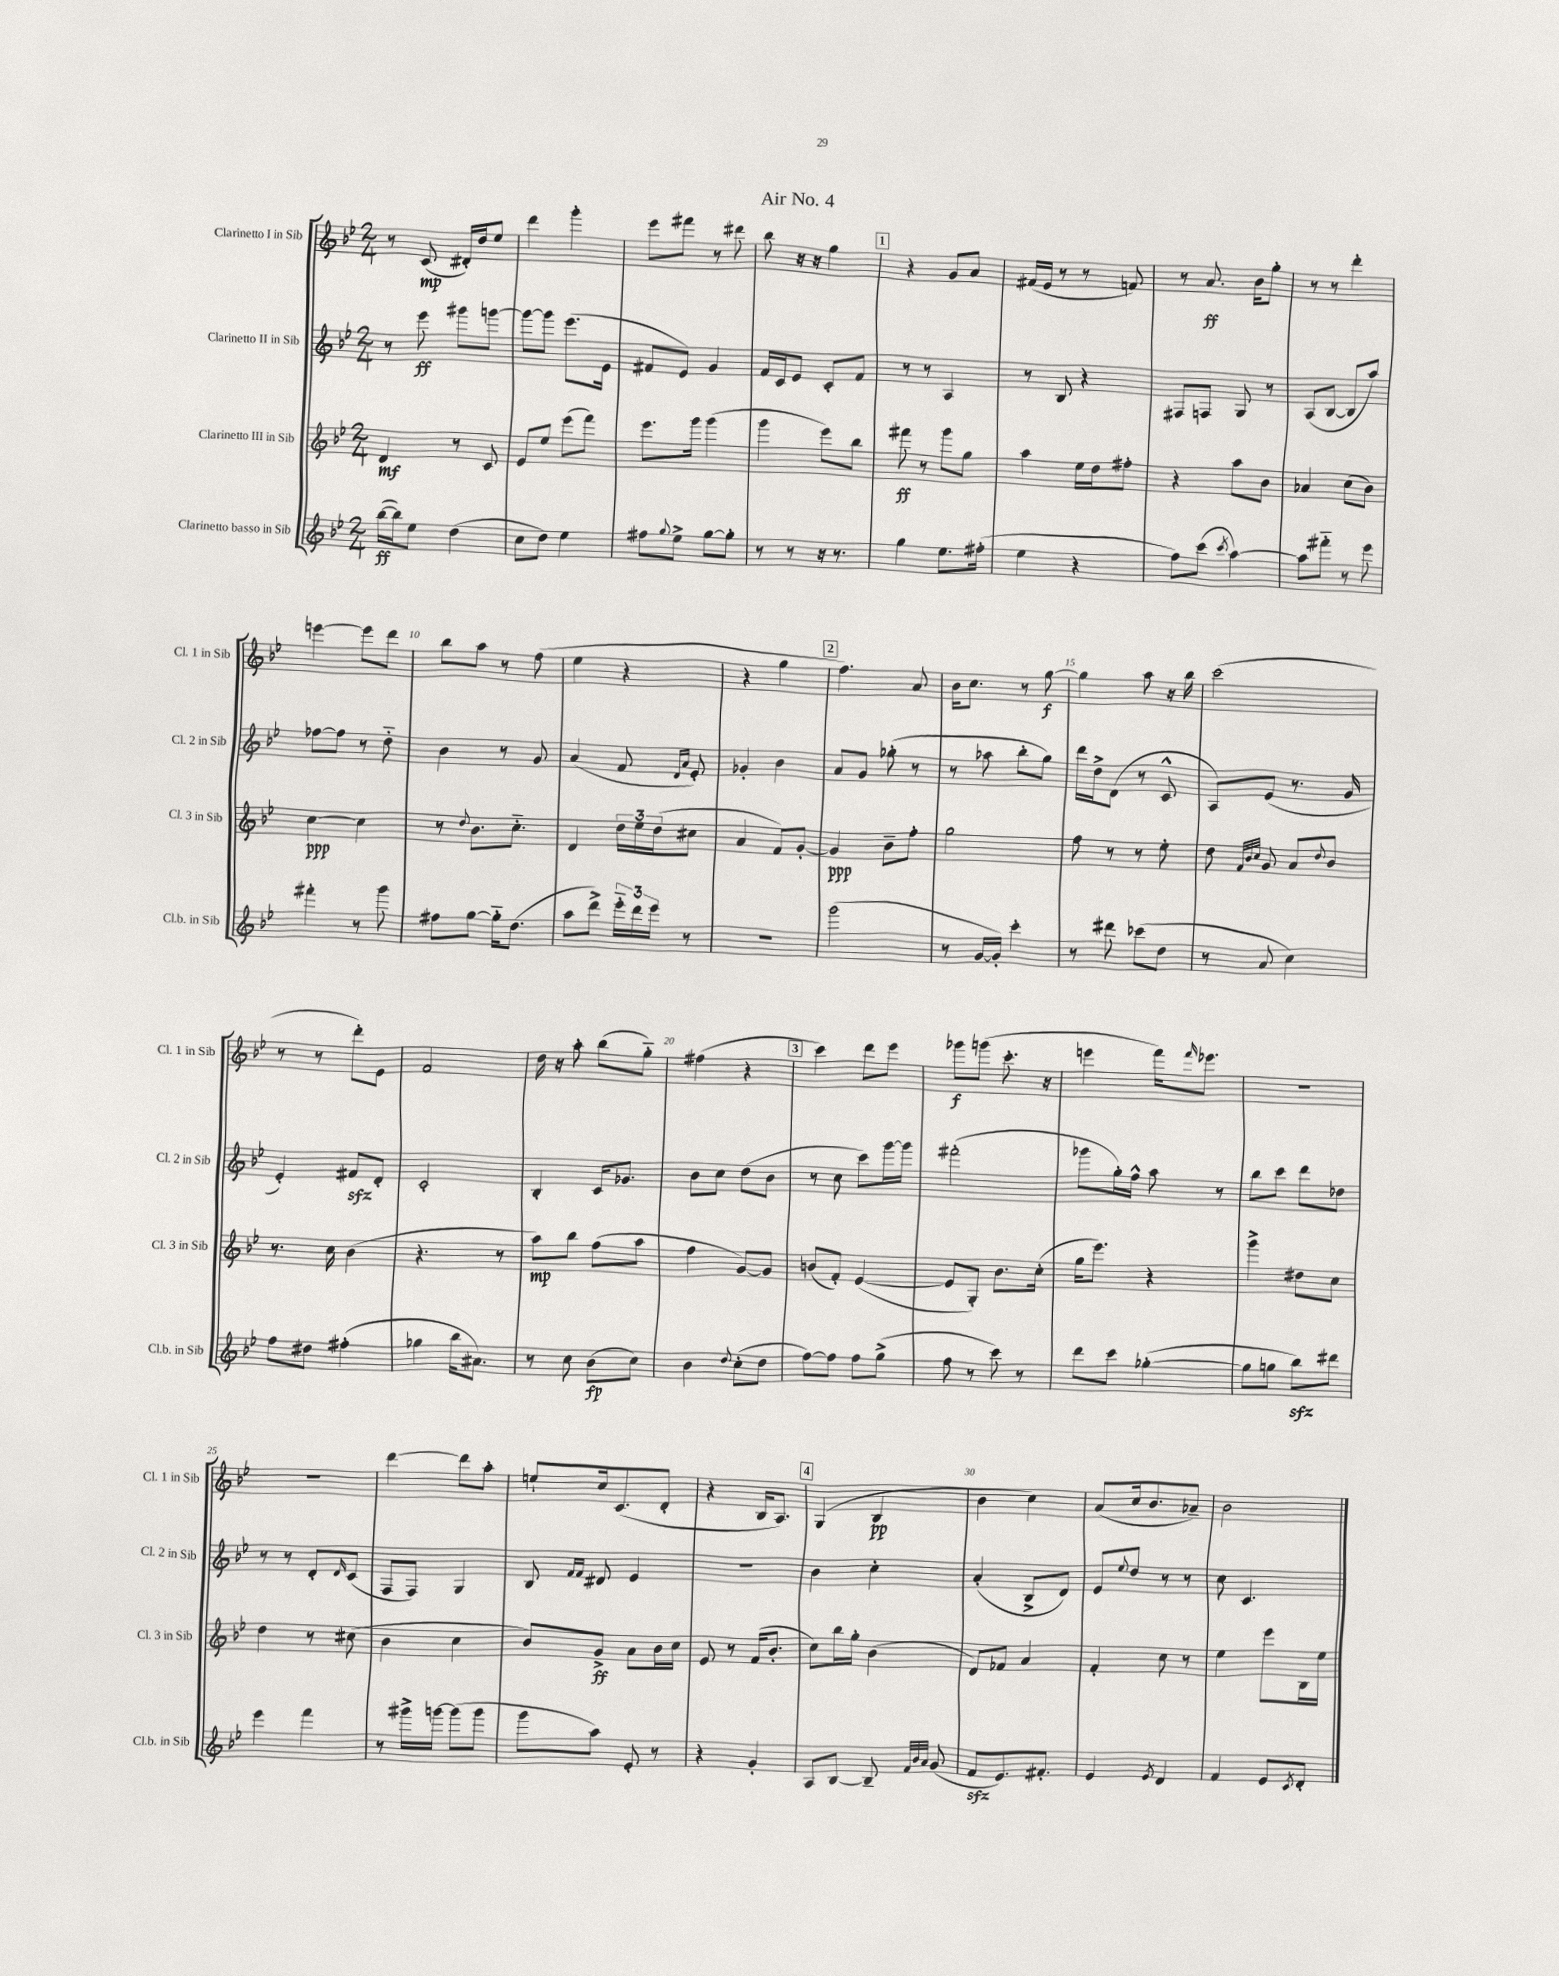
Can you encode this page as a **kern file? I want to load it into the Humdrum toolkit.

**kern	**dynam	**kern	**dynam	**kern	**dynam	**kern	**dynam
*part4	*part4	*part3	*part3	*part2	*part2	*part1	*part1
*staff4	*staff4	*staff3	*staff3	*staff2	*staff2	*staff1	*staff1
*I"Clarinetto basso in Sib	*	*I"Clarinetto III in Sib	*	*I"Clarinetto II in Sib	*	*I"Clarinetto I in Sib	*
*I'Cl.b. in Sib	*	*I'Cl. 3 in Sib	*	*I'Cl. 2 in Sib	*	*I'Cl. 1 in Sib	*
*clefG2	*	*clefG2	*	*clefG2	*	*clefG2	*
*k[b-e-]	*	*k[b-e-]	*	*k[b-e-]	*	*k[b-e-]	*
*M2/4	*	*M2/4	*	*M2/4	*	*M2/4	*
=1	=1	=1	=1	=1	=1	=1	=1
([16bb-\LL	ff	4d/	mf	8r	.	8r	.
16bb-\J])	.	.	.	.	.	.	.
8ee-\J	.	.	.	8eee-\	ff	(8c/	mp
(4dd\	.	8r	.	8ggg#X\L	.	16d#X'/LL)	.
.	.	.	.	.	.	16dd/J	.
.	.	8c/	.	[8gggn\J	.	8ee-/J	.
=2	=2	=2	=2	=2	=2	=2	=2
8cc\L	.	8e-/L	.	8ggg\L_	.	4ddd\	.
8dd\J)	.	8ee-/J	.	8ggg\J]	.	.	.
4ee-\	.	(8eee-\L	.	(8.eee-\L	.	4ggg'\	.
.	.	8fff\J)	.	.	.	.	.
.	.	.	.	16e-\Jk	.	.	.
=3	=3	=3	=3	=3	=3	=3	=3
8ff#X\L	.	8.eee-\L	.	8f#X/L	.	8eee-\L	.
8qqgg/	.	.	.	.	.	.	.
8ee-^\J	.	.	.	8e-/J)	.	8fff#X\J	.
.	.	16ggg\Jk	.	.	.	.	.
[8gg\L	.	(4ggg\	.	4g/	.	8r	.
8gg'\J]	.	.	.	.	.	8ddd#X\	.
=4	=4	=4	=4	=4	=4	=4	=4
8r	.	4ggg\	.	16f/LL	.	8bb-\	.
.	.	.	.	16c/J	.	.	.
8r	.	.	.	8e-/J	.	16r	.
.	.	.	.	.	.	16r	.
16r	.	8eee-\L)	.	8c'/L	.	4gg\	.
8.r	.	.	.	.	.	.	.
.	.	8bb-\J	.	8f/J	.	.	.
!!LO:REH:place=s1:t=1
=5	=5	=5	=5	=5	=5	=5	=5
4gg\	.	8fff#X\	ff	8r	.	4r	.
.	.	8r	.	8r	.	.	.
8.ee-\L	.	8ggg\L	.	4A/	.	8g/L	.
.	.	8gg\J	.	.	.	8a/J	.
(16ff#X'\Jk	.	.	.	.	.	.	.
=6	=6	=6	=6	=6	=6	=6	=6
4ee-\	.	4aa\	.	8r	.	(16f#X/LL	.
.	.	.	.	.	.	16e-/JJ	.
.	.	.	.	8B-/	.	8r	.
4r	.	16ee-\LL	.	4r	.	8r	.
.	.	16dd\J	.	.	.	.	.
.	.	8ff#X'\J	.	.	.	8fn/)	.
=7	=7	=7	=7	=7	=7	=7	=7
8ff\L)	.	4r	.	8F#X/L	.	8r	.
(8ccc\J	.	.	.	8Fn/J	.	8.a/	ff
8qccc/	.	.	.	.	.	.	.
[4aa\)	.	8aa\L	.	8G/	.	.	.
.	.	.	.	.	.	16b-\KL	.
.	.	8b-\J	.	8r	.	8gg'\J	.
=8	=8	=8	=8	=8	=8	=8	=8
8aa\L]	.	4a-X/	.	(8A/L	.	8r	.
8fff#X\J	.	.	.	[8B-/J	.	8r	.
8r	.	(8cc\L	.	8B-/L]	.	4ddd'\	.
8eee-\	.	8b-\J)	.	8aa/J)	.	.	.
!!LO:LB:g=z
=9	=9	=9	=9	=9	=9	=9	=9
4fff#X'\	.	[4cc\	ppp	[8ff-X\L	.	[4eeen\	.
.	.	.	.	8ff-\J]	.	.	.
8r	.	4cc\]	.	8r	.	8eee\L]	.
8ggg\	.	.	.	8dd\	.	8ddd\J	.
=10	=10	=10	=10	=10	=10	=10	=10
8ff#X\L	.	8r	.	4b-\	.	8bb-\L	.
.	.	8qqdd/	.	.	.	.	.
[8gg\J	.	8.b-\L	.	.	.	8aa\J	.
16gg\KL]	.	.	.	8r	.	8r	.
(8.dd\J	.	8.cc\J	.	.	.	.	.
.	.	.	.	8g/	.	(8ff\	.
=11	=11	=11	=11	=11	=11	=11	=11
8aa\L	.	4d/	.	(4a/	.	4ee-\	.
8ddd^\J)	.	.	.	.	.	.	.
24eee-\LL	.	24dd\LL	.	8f/	.	4r	.
24ddd\	.	24ee-\	.	.	.	.	.
24eee-\JJ	.	(24dd\J	.	.	.	.	.
.	.	.	.	16qqd/LL	.	.	.
.	.	.	.	16qqa/JJ	.	.	.
8r	.	8cc#X\J	.	8e-'/)	.	.	.
=12	=12	=12	=12	=12	=12	=12	=12
2r	.	4a/	.	4g-X'/	.	4r	.
.	.	8f/L)	.	4b-\	.	4gg\	.
.	.	[8g'/J	.	.	.	.	.
!!LO:REH:place=s1:t=2
=13	=13	=13	=13	=13	=13	=13	=13
(2ggg\	.	4g/]	ppp	8a/L	.	4.ff\)	.
.	.	.	.	8g/J	.	.	.
.	.	8b-~\L	.	(8gg-X'\	.	.	.
.	.	8ff'\J	.	8r	.	8a/	.
=14	=14	=14	=14	=14	=14	=14	=14
8r	.	2gg\	.	8r	.	16b-\KL	.
.	.	.	.	.	.	8.cc\J	.
[16g/LL	.	.	.	8aa-X\	.	.	.
16g'/JJ])	.	.	.	.	.	.	.
4ccc'\	.	.	.	8bb-'\L	.	8r	.
.	.	.	.	8gg\J)	.	[8gg\	f
=15	=15	=15	=15	=15	=15	=15	=15
8r	.	8ff\	.	16ddd\LL	.	4gg\]	.
.	.	.	.	16dd^\J	.	.	.
8ddd#X\	.	8r	.	(8d\J	.	.	.
(8ccc-X\L	.	8r	.	8r	.	8aa\	.
8dd\J	.	8ee-'\	.	8c^^/	.	16r	.
.	.	.	.	.	.	16bb-\	.
=16	=16	=16	=16	=16	=16	=16	=16
8r	.	8dd\	.	8A/L)	.	(2ccc\	.
.	.	32qqf/LLL	.	.	.	.	.
.	.	32qqb-/	.	.	.	.	.
.	.	32qqcc/JJJ	.	.	.	.	.
8a/	.	8g/	.	(8e-/J	.	.	.
4cc\)	.	8a/L	.	8.r	.	.	.
.	.	8qqdd/	.	.	.	.	.
.	.	8b-/J	.	.	.	.	.
.	.	.	.	16g/	.	.	.
!!LO:LB:g=z
=17	=17	=17	=17	=17	=17	=17	=17
8ff\L	.	8.r	.	4e-'/)	.	8r	.
8dd#X\J	.	.	.	.	.	8r	.
.	.	16cc\	.	.	.	.	.
(4ff#X'\	.	(4b-\	.	8f#Xzz/L	.	8ddd'\L)	.
.	.	.	.	8d'/J	.	8e-\J	.
=18	=18	=18	=18	=18	=18	=18	=18
4gg-X\	.	4.r	.	2c'/	.	2f/	.
16bb-\KL	.	.	.	.	.	.	.
8.a#X\J)	.	.	.	.	.	.	.
.	.	8r	.	.	.	.	.
=19	=19	=19	=19	=19	=19	=19	=19
8r	.	8aa\L)	mp	4B-'/	.	16dd\	.
.	.	.	.	.	.	16r	.
8cc\	.	8bb-\J	.	.	.	8aa'\	.
(8b-\L	fp	(8ff\L	.	16c/KL	.	(8bb-\L	.
.	.	.	.	8.g-X/J	.	.	.
8cc\J)	.	8aa\J	.	.	.	8gg\J)	.
=20	=20	=20	=20	=20	=20	=20	=20
4b-\	.	4ff\	.	8b-\L	.	(4ff#X\	.
.	.	.	.	8cc\J	.	.	.
8qqdd/	.	.	.	.	.	.	.
(8cc'\L	.	[8g/L)	.	(8dd\L	.	4r	.
8dd\J	.	8g/J]	.	8b-\J	.	.	.
!!LO:REH:place=s1:t=3
=21	=21	=21	=21	=21	=21	=21	=21
[8ff\L)	.	(8bn/L	.	8r	.	4ccc\)	.
8ff\J]	.	8f'/J)	.	8cc\	.	.	.
8ff\L	.	([4e-/	.	8ccc\L)	.	8ddd\L	.
(8gg^\J	.	.	.	[16ggg\L	.	8eee-\J	.
.	.	.	.	16ggg\JJ]	.	.	.
=22	=22	=22	=22	=22	=22	=22	=22
8ff\	.	8e-/L]	.	(2fff#X'\	.	8ggg-X\L	f
8r	.	8G'/J)	.	.	.	(8gggn\J	.
8ccc\)	.	8.b-\L	.	.	.	8.ccc'\	.
8r	.	.	.	.	.	.	.
.	.	(16cc'\Jk	.	.	.	16r	.
=23	=23	=23	=23	=23	=23	=23	=23
8ddd\L	.	16gg\KL	.	8ggg-X\L	.	4eeen\	.
.	.	8.eee-\J)	.	.	.	.	.
8ccc\J	.	.	.	16gg'\L)	.	.	.
.	.	.	.	16ff^^\JJ	.	.	.
([4gg-X'\	.	4r	.	8aa\	.	16fff\KL)	.
.	.	.	.	.	.	16qqfff/	.
.	.	.	.	.	.	8.eee-X\J	.
.	.	.	.	8r	.	.	.
=24	=24	=24	=24	=24	=24	=24	=24
8gg-\L]	.	4ggg^\	.	8bb-\L	.	2r	.
8ggn\J	.	.	.	8ccc\J	.	.	.
8bb-zz\L)	.	8dd#X\L	.	8ddd\L	.	.	.
8ddd#X\J	.	8cc\J	.	8dd-X\J	.	.	.
!!LO:LB:g=z
=25	=25	=25	=25	=25	=25	=25	=25
4eee-\	.	4dd\	.	8r	.	2r	.
.	.	.	.	8r	.	.	.
4fff\	.	8r	.	8d'/L	.	.	.
.	.	.	.	16qqd/	.	.	.
.	.	(8cc#X\	.	(8c/J	.	.	.
=26	=26	=26	=26	=26	=26	=26	=26
8r	.	4b-\	.	8F/L	.	[4ddd\	.
16ggg#X^\LL	.	.	.	8F/J)	.	.	.
[16gggn\JJ	.	.	.	.	.	.	.
(8ggg\L]	.	4cc\	.	4G/	.	8ddd\L]	.
8ggg\J	.	.	.	.	.	8aa'\J	.
=27	=27	=27	=27	=27	=27	=27	=27
8ggg\L	.	8b-/L)	.	8B-/	.	8een`/L	.
.	.	.	.	16qqf/LL	.	.	.
.	.	.	.	16qqf/JJ	.	.	.
8aa\J)	.	8g^/J	ff	8d#X/	.	16cc/k	.
.	.	.	.	.	.	(8.c/	.
8e-'/	.	8a\L	.	4e-/	.	.	.
8r	.	16b-\L	.	.	.	8d'/J	.
.	.	16cc\JJ	.	.	.	.	.
=28	=28	=28	=28	=28	=28	=28	=28
4r	.	8e-/	.	2r	.	4r	.
.	.	8r	.	.	.	.	.
4g'/	.	(16f/KL	.	.	.	16B-/KL	.
.	.	8.b-'/J	.	.	.	8.A/J)	.
!!LO:REH:place=s1:t=4
=29	=29	=29	=29	=29	=29	=29	=29
8A/L	.	8cc\L)	.	4b-\	.	(4G/	.
[8B-/J	.	16bb-\L	.	.	.	.	.
.	.	16gg'\JJ	.	.	.	.	.
8B-~/]	.	(4b-\	.	4cc'\	.	4B-/	pp
32qqf/LLL	.	.	.	.	.	.	.
32qqb-/	.	.	.	.	.	.	.
32qqa/JJJ	.	.	.	.	.	.	.
(8g/	.	.	.	.	.	.	.
=30	=30	=30	=30	=30	=30	=30	=30
8fzz/L	.	8d/L)	.	(4a'/	.	4b-\	.
8.e-/)	.	8f-X/J	.	.	.	.	.
.	.	4a/	.	8B-^/L	.	4cc\)	.
8.f#X'/J	.	.	.	.	.	.	.
.	.	.	.	8d/J)	.	.	.
=31	=31	=31	=31	=31	=31	=31	=31
4e-/	.	4f'/	.	8e-/L	.	(8a/L	.
.	.	.	.	8qqee-/	.	.	.
.	.	.	.	8dd/J	.	16cc/k	.
.	.	.	.	.	.	8.b-/	.
8qe-/	.	.	.	.	.	.	.
4d/	.	8cc\	.	8r	.	.	.
.	.	8r	.	8r	.	8a-X~/J)	.
=32	=32	=32	=32	=32	=32	=32	=32
4f/	.	4ee-\	.	8cc\	.	2b-\	.
.	.	.	.	4.c/	.	.	.
8e-/L	.	8eee-\L	.	.	.	.	.
8qc/	.	.	.	.	.	.	.
8d'/J	.	16B-\L	.	.	.	.	.
.	.	16ee-\JJ	.	.	.	.	.
==	==	==	==	==	==	==	==
*-	*-	*-	*-	*-	*-	*-	*-
